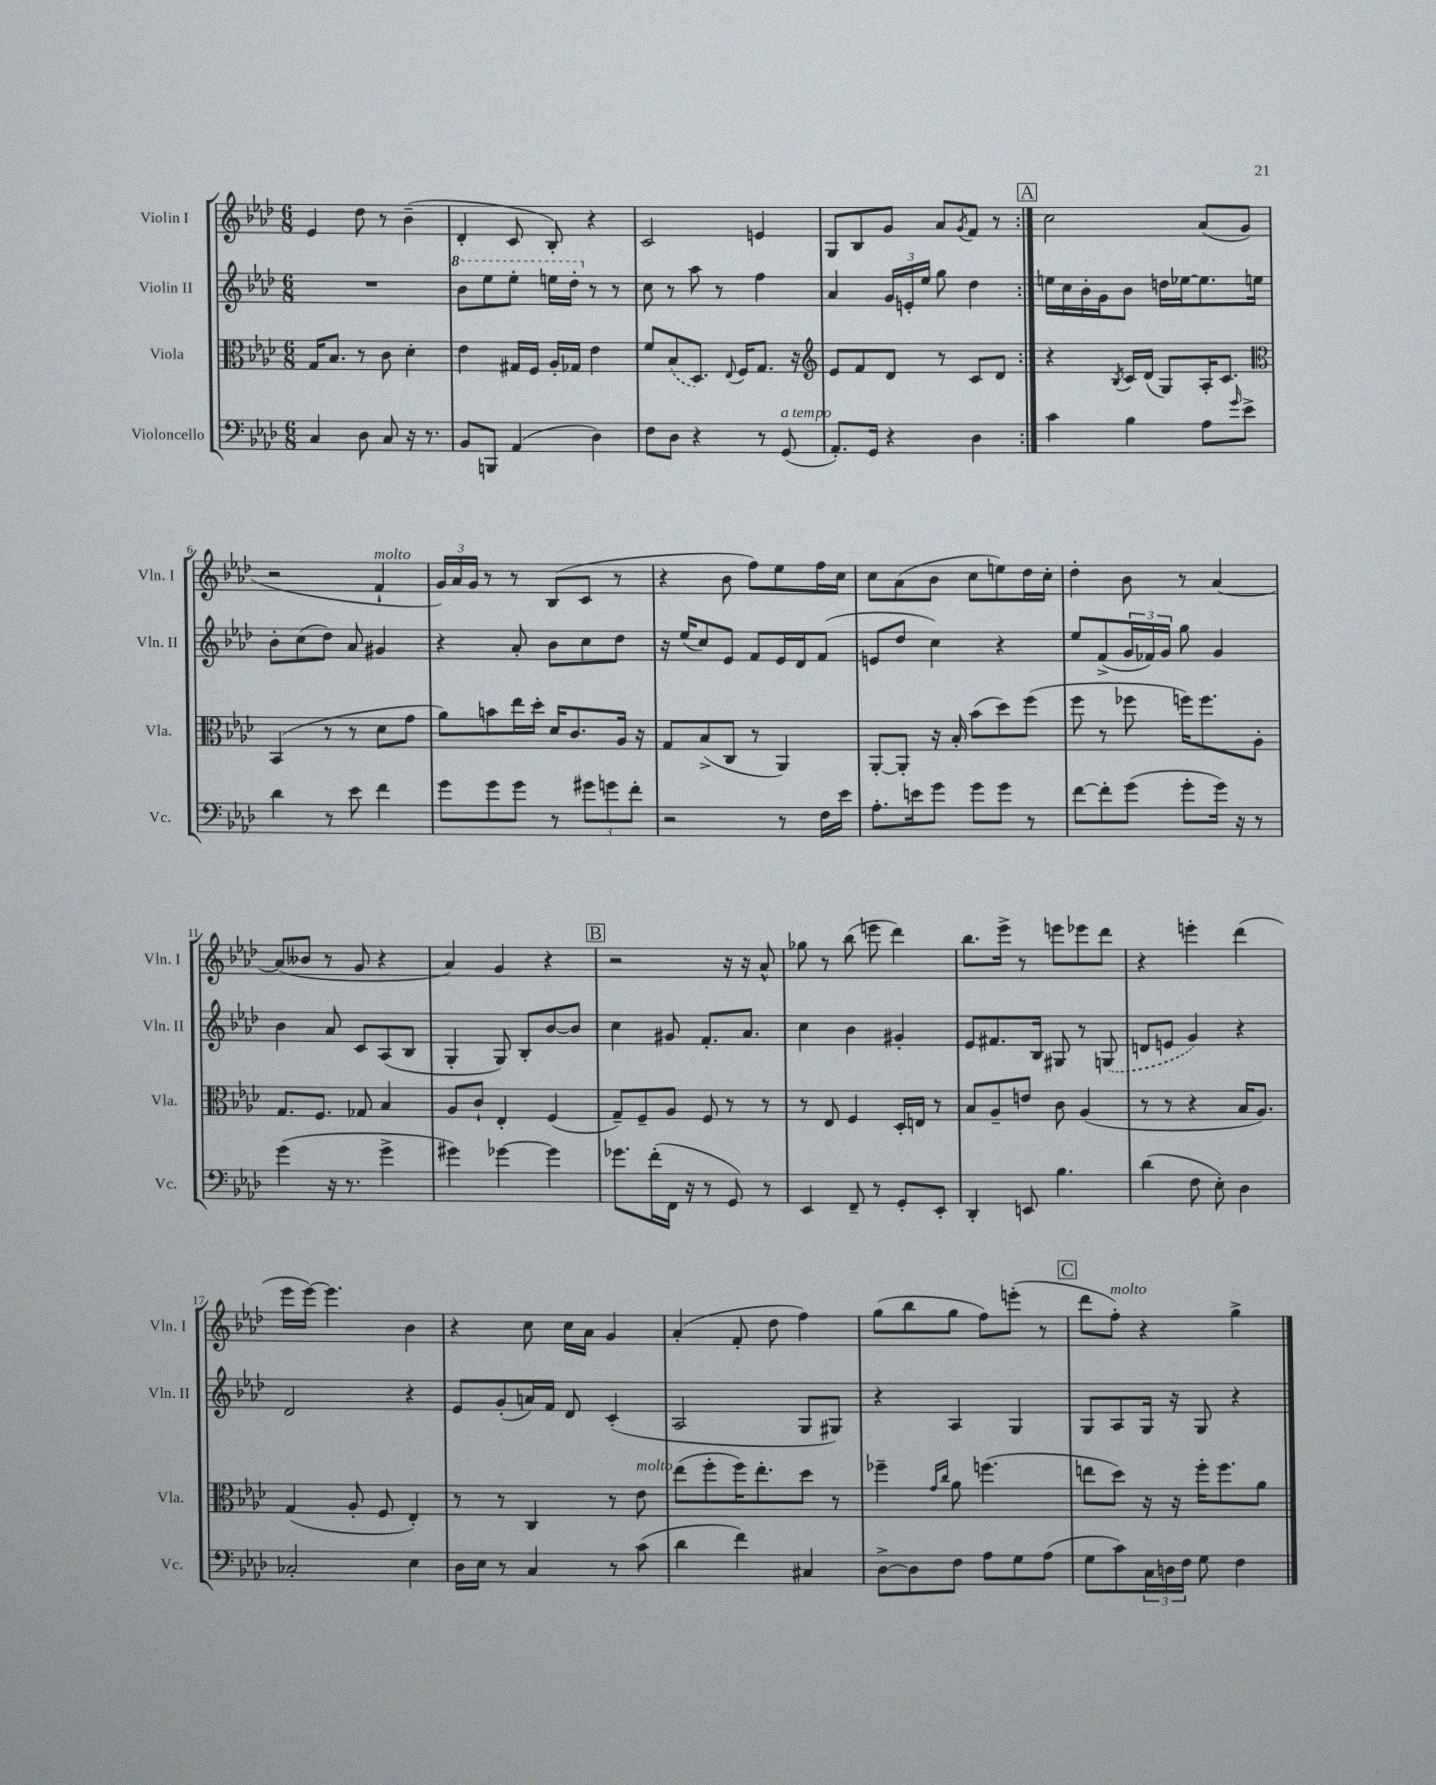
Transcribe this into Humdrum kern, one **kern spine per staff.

**kern	**kern	**kern	**kern
*staff4	*staff3	*staff2	*staff1
*clefF4	*clefC3	*clefG2	*clefG2
*k[b-e-a-d-]	*k[b-e-a-d-]	*k[b-e-a-d-]	*k[b-e-a-d-]
*M6/8	*M6/8	*M6/8	*M6/8
4C/	16G/LK	2.r	4e-/
.	8.B-/J	.	.
8D-\	8r	.	8dd-\
8C/	8c\	.	8r
16r	4d-'\	.	(4b-~\
8.r	.	.	.
=	=	=	=
8BB-/L	4e-\	8bb-\L	4d-'/
8BBB/J	.	8eee-\	.
(4AA-/	16G#/LL	8eee-'\J	8c/
.	16F/JJ	.	.
.	16A-'/LL	16eee\LL	8B-'/)
.	16G-/JJ	16ddd-'\JJ	.
4D-\)	4e-\	8r	4r
.	.	8r	.
=	=	=	=
8F\L	8f/L	8cc\	2c/
8D-\J	(8B-/	8r	.
4r	8.D-/J)	8aa-\	.
.	.	8r	.
.	8qqE-/	.	.
.	16F/LK	.	.
8r	8.G/J	4ff\	4e/
(8GG/	.	.	.
.	16r	.	.
=	=	=	=
*	*clefG2	*	*
8.AA-'/L)	8e-/L	4a-/	8G/L
.	8f/	.	8B-/
16GG/Jk	.	.	.
4r	8d-/J	24g/LL	8g/J
.	.	24e'/	.
.	.	24ee-/JJ	.
.	8r	8gg\	8a-/L
.	.	.	8qg/
4D-\	8c/L	4dd-\	8f/J
.	8d-/J	.	8r
=:|!	=:|!	=:|!	=:|!
4c\	4r	16ee\LL	2cc\
.	.	16cc\	.
.	.	16b-'\	.
.	.	16g\J	.
.	8qB-/	.	.
4B-\	16c/LL	8b-\J	.
.	(16d-/JJ	.	.
.	8G/L)	16dd\LL	.
.	.	[16ee-\J	.
8A-\L	16A-'/K	8.ee-\]	(8a-/L
.	8.c/J	.	.
16qqg/	.	.	.
8e-^\J	.	.	8g/J
.	.	16ee\Jk	.
=	=	=	=
*	*clefC3	*	*
4d-\	(4BB-/	8b-'\L	2r
.	.	(8cc\	.
8r	8r	8dd-\J)	.
8e-\	8r	8a-/	.
4f\	8d-\L	4g#/	4f`/
.	8g\J	.	.
=	=	=	=
8g\L	8a-\L)	4r	24g/LL)
.	.	.	24a-/
.	.	.	24g/JJ
8g\	8b\	.	8r
8g\J	16ee-\L	8a-'/	8r
.	16dd-'\JJ	.	.
8r	16d-/LK	8b-\L	(8B-/L
.	8.c/	.	.
12g#\L	.	8cc\	8c/J
12g\	.	.	.
.	16A-/Jk	8dd-\J	8r
12f'\J	.	.	.
.	16r	.	.
=	=	=	=
2r	8G/L	16r	4r
.	.	(16ee-/LK	.
.	(8B-^/	8cc/)	.
.	8C/J	8e-/J	8b-\
.	8r	8f/L	8ff\L)
8r	4AA-/)	16e-/L	8ee-\
.	.	16d-/J	.
16F\LL	.	(8f/J	16ff\L
16e-\JJ	.	.	16cc\JJ
=	=	=	=
8.A-'\L	[8AA-'/L	8e/L	8cc\L
.	8AA-'/]J	8dd-/J	(8a-\
16e\k	.	.	.
8g\J	16r	4cc\)	8b-\J
.	16B-'/	.	.
8g\L	(8b-\L	.	8cc\L
8g\J	8dd-\)	4r	8ee\)
8r	(8ff\J	.	16dd-\L
.	.	.	16cc'\JJ
=	=	=	=
[8f\L	8ff\	8ee-/L	4dd-'\
8f'\]	8r	(8f^/	.
(8g\J	8ff-\	24g/L	8b-\
.	.	24f-/)	.
.	.	24g/JJ	.
8g'\L	16ff\LK)	8gg\	8r
.	8.ff\	.	.
16g\Jk)	.	4g/	[4a-/
16r	.	.	.
8r	8A-'\J	.	.
=	=	=	=
(4g\	8.G/L	4b-\	(8a-/]L
.	.	.	8b--/J
.	8.F/J	.	.
16r	.	8a-/	8r
8.r	.	.	.
.	8G-/	8c/L	8g/
4g^\	4B-/	(8A-/	4r
.	.	8B-/J	.
=	=	=	=
4g#\)	8A-/L	4G'/	4a-/)
.	8c`/J	.	.
[4g-\	4E-'/	8G/)	4g/
.	.	8B-'/L	.
4g-\]	(4F/	[8b-/	4r
.	.	8b-/]J	.
=	=	=	=
8.g-\L	8G~/L)	4cc\	2r
.	8F~/	.	.
(16f'\L	.	.	.
16FF\JJ	8A-/J	8g#/	.
16r	.	.	.
8r	8F/	8.f'/L	.
8GG/)	8r	.	16r
.	.	8.a-/J	16r
8r	8r	.	8a-^^/
=	=	=	=
4EE-/	8r	4cc\	8gg-\
.	8E-/	.	8r
8FF~/	4F/	4b-\	(8bb-\
8r	.	.	8eee\
8GG'/L	16D-'/LL	4g#'/	4ddd-\)
.	16E/JJ	.	.
8EE-'/J	8r	.	.
=	=	=	=
4DD-'/	8B-/L	8e-/L	8.bb-\L
.	8A-~/	8.f#/	.
.	.	.	16eee-^\Jk
8EE/	8e/J	.	8r
.	.	16B-/Jk	.
4.B-\	8c\	8G#/	8eee\L
.	(4A-/	8r	8eee-\
.	.	(8G/	8ddd-\J
=	=	=	=
(4d-\	8r	8d/L	4r
.	8r	8e/J	.
8F\	4r	4g/)	4eee'\
8E-'\)	.	.	.
4D-\	16B-/LK	4r	(4ddd-\
.	8.A-/J)	.	.
=	=	=	=
2C-'/	(4G/	2d-/	16eee-\LL
.	.	.	[16eee-\JJ)
.	.	.	4.eee-\]
.	8A-'/	.	.
.	8F/	.	.
4E-\	4E-'/)	4r	4b-\
=	=	=	=
16D-\LL	8r	8e-/L	4r
16E-\JJ	.	.	.
8r	8r	(8g'/	.
4C/	4C/	16a/L)	8cc\
.	.	16f/JJ	.
.	.	8d-/	16cc\LL
.	.	.	16a-\JJ
8r	8r	(4c'/	4g/
(8c\	8e-\	.	.
=	=	=	=
4d-\	(8ee-\L	2A-/	(4a-'/
.	8ff'\	.	.
4f\)	16ff\K)	.	8f'/
.	8.ee-'\	.	.
.	.	.	8dd-\
4C#/	8dd-\J	8G/L	4ff\)
.	8r	8G#/J)	.
=	=	=	=
[8D-^\L	4ff-~\	4r	(8gg\L
8D-\]	.	.	8bb-\
.	16qqg/LL	.	.
.	16qqcc/JJ	.	.
8F\J	8a-\	4A-/	8gg\J
8A-\L	(4.ff\	.	8ff\L)
8G\	.	4G/	(8eee'\J
(8A-\J	.	.	8r
=	=	=	=
8G\L	8ee\L	8G/L	8ddd-\L
8c\)	8dd-\J)	8A-/	8ff'\J)
24C\L	16r	16G/Jk	4r
24D\	.	.	.
.	16r	16r	.
24F\JJ	.	.	.
8G\	16ff'\LK	8G/	.
.	8.ff\	.	.
4F\	.	4r	4gg^\
.	8a-\J	.	.
==	==	==	==
*-	*-	*-	*-
